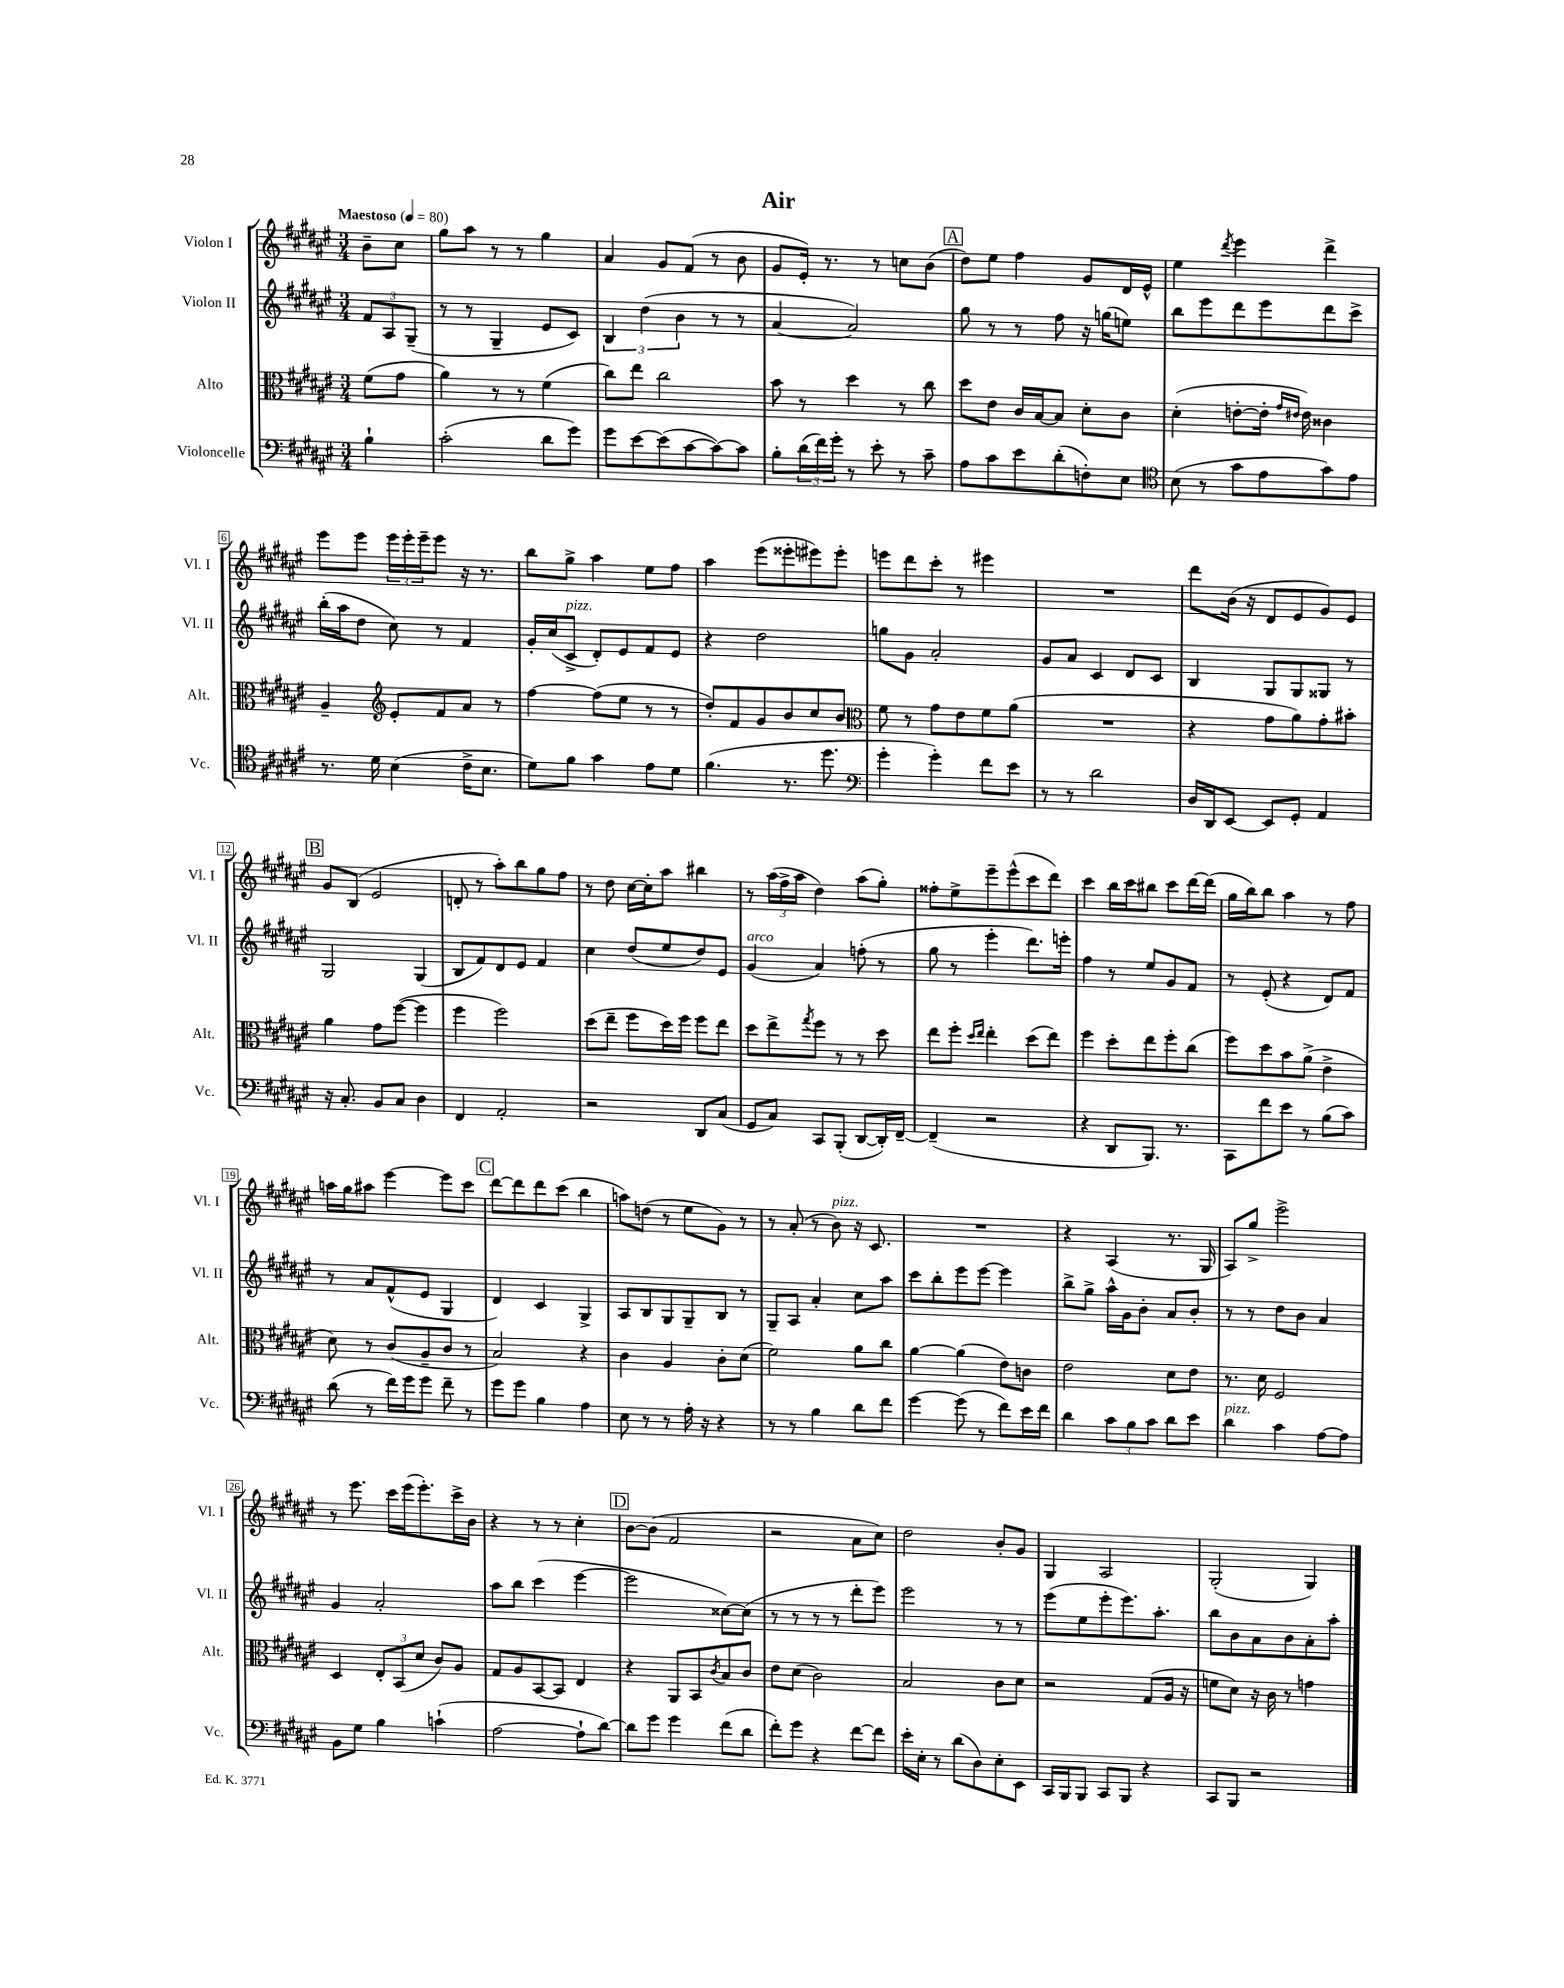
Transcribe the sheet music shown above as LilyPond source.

\header { title = "Air" }
<<
\new StaffGroup <<
\new Staff = "s0" \with { instrumentName = "Violon I" shortInstrumentName = "Vl. I" } {
    \clef treble \key fis \major \numericTimeSignature \time 3/4 \partial 4 \tempo "Maestoso" 4 = 80
    b'8-- cis''8 |
    gis''8 ais''8 r8 r8 gis''4 |
    ais'4 gis'8 fis'8( r8 b'8 |
    gis'8 eis'16-.) r8. r8 c''8 b'8( |
    \mark \markup { \box "A" } dis''8) eis''8 fis''4 gis'8 dis'16 eis'16-^ |
    eis''4 \acciaccatura { dis'''8 } eis'''4 dis'''4-> |
    eis'''8 eis'''8 \tuplet 3/2 { eis'''16 eis'''16-. eis'''16-- } eis'''8 r16 r8. |
    b''8 gis''8-> ais''4 eis''8 fis''8 |
    ais''4 eis'''8( eisis'''8-. eis'''8) eis'''8-. |
    e'''8 dis'''8 cis'''8-. r8 eis'''4 |
    R2. |
    dis'''8 b'16( r16 dis'8 eis'8 gis'8) eis'8 |
    \mark \markup { \box "B" } gis'8 b8( eis'2 |
    d'8-. r8 ais''8-.) b''8 gis''8 fis''8 |
    r8 dis''8 cis''16~ cis''16-. ais''8 bis''4 |
    r8 \tuplet 3/2 { ais''16( fis''16-> ais''16 } dis''4) ais''8( gis''8-.) |
    fisis''8-. eis''8-> eis'''8-- eis'''8-^( cis'''8 dis'''8) |
    cis'''4 b''16 cis'''16 bis''8 cis'''8 dis'''16~ dis'''16( |
    gis''16 b''16) b''8 ais''4 r8 fis''8 |
    a''16 gis''16 ais''8 eis'''4~ eis'''8 cis'''8 |
    \mark \markup { \box "C" } dis'''8~ dis'''8 dis'''8 cis'''8( b''4 |
    a''8) d''8( r8 eis''8 gis'8) r8 |
    r8 ais'8-.( r8 b'8^\markup { \italic "pizz." }) r16 cis'8. |
    R2. |
    r4 ais4( r8. gis16 |
    ais8) gis''8-> eis'''2-> |
    r8 eis'''8. cis'''16 eis'''16( eis'''8.-.) cis'''16-> b'16 |
    r4 r8 r8 cis''4-. |
    \mark \markup { \box "D" } b'8~ b'8( fis'2 |
    r2 ais'8 cis''8) |
    dis''2 b'8-. gis'8 |
    gis4 ais2 |
    gis2-.( gis4) \bar "|." |
}
\new Staff = "s1" \with { instrumentName = "Violon II" shortInstrumentName = "Vl. II" } {
    \clef treble \key fis \major \numericTimeSignature \time 3/4 \partial 4
    \tuplet 3/2 { fis'8 ais8 gis8--( } |
    r8 r8 gis4-- eis'8 cis'8) |
    \tuplet 3/2 { b4 dis''4( b'4 } r8 r8 |
    ais'4~ ais'2) |
    \mark \markup { \box "A" } gis''8 r8 r8 fis''8 r16 g''16( e''8) |
    b''8 eis'''8 dis'''8 eis'''8 dis'''8 cis'''8-> |
    b''16-.( ais''16 dis''8 cis''8) r8 fis'4 |
    gis'16-. cis''16( cis'8->^\markup { \italic "pizz." } dis'8-.) eis'8 fis'8 eis'8 |
    r4 dis''2 |
    g''8 gis'8 ais'2-. |
    gis'8 ais'8 cis'4 dis'8 cis'8 |
    b4 gis8 gis8 gisis8 r8 |
    \mark \markup { \box "B" } gis2 gis4( |
    b8 fis'8) dis'8 eis'8 fis'4 |
    cis''4 dis''8( eis''8 dis''8) eis'8 |
    gis'4^\markup { \italic "arco" }( ais'4) f''8-.( r8 |
    gis''8 r8 eis'''4-. dis'''8.) e'''16-. |
    fis''4 r8 eis''8 gis'8 fis'8 |
    r8 eis'8-.( r4 dis'8) fis'8 |
    r8 ais'8 fis'8-^( eis'8 gis4 |
    \mark \markup { \box "C" } dis'4) cis'4 gis4-> |
    ais8 b8 gis8 gis8-- b8 r8 |
    gis8-- ais8 ais'4-. cis''8 ais''8 |
    cis'''8 b''8-. eis'''8 eis'''8~ eis'''4 |
    b''8-> gis''8-> ais''16-^ gis'16 b'8-. ais'8 b'8-. |
    r8 r8 dis''8 b'8 ais'4 |
    gis'4 ais'2-. |
    ais''8 b''8 cis'''4( eis'''4~ |
    \mark \markup { \box "D" } eis'''2 cisis''8~) cisis''8( |
    r8 r8 r8 r8 dis'''8-. eis'''8) |
    eis'''2 r8 r8 |
    eis'''8( eis''8 eis'''8-. eis'''8.) ais''8.-. |
    b''8 b'8 ais'8 b'8 ais'8-. ais''8-. \bar "|." |
}
\new Staff = "s2" \with { instrumentName = "Alto" shortInstrumentName = "Alt." } {
    \clef alto \key fis \major \numericTimeSignature \time 3/4 \partial 4
    fis'8( gis'8 |
    ais'4) r8 r8 fis'4( |
    cis''8) eis''8 cis''2 |
    b'8 r8 dis''4 r8 cis''8 |
    \mark \markup { \box "A" } dis''8 eis'8 cis'16 b16~ b8 dis'8-. cis'8 |
    dis'4-.( e'8~-. e'16-. \grace { gis'16 eis'16 } eis'16) cisis'4 |
    ais4-- \clef treble eis'8-. fis'8 ais'8 r8 |
    fis''4~ fis''8( eis''8 r8 r8 |
    dis''8-.) fis'8 gis'8 b'8 cis''8 b'8 |
    \clef alto fis'8 r8 gis'8 eis'8 fis'8 ais'8( |
    R2. |
    r4 gis'8 ais'8) gis'8-. bis'8-. |
    \mark \markup { \box "B" } ais'4 gis'8 fis''8~( fis''4 |
    fis''4 fis''2) |
    dis''8( eis''8-- fis''8 dis''16) fis''16 fis''8 eis''8 |
    dis''8 eis''8-> \acciaccatura { gis''8 } fis''8 r8 r8 dis''8 |
    eis''8 fis''8-. \grace { dis''16 eis''16 } eis''4-. dis''8( eis''8) |
    fis''4 dis''8-. eis''8 fis''8-. cis''8( |
    fis''8) dis''8 b'8 ais'8->( eis'4-> |
    dis'8) r8 cis'8( ais8-- cis'8 r8 |
    \mark \markup { \box "C" } b2) r4 |
    cis'4 ais4 cis'8-. dis'8( |
    fis'2) ais'8 cis''8 |
    ais'4~ ais'4( eis'8) c'8 |
    eis'2 dis'8 eis'8 |
    r8. dis'16 fis2 |
    dis4 \tuplet 3/2 { eis8-. b,8( dis'8 } cis'8) ais8 |
    gis8 ais8 b,8~ b,8 eis4 |
    \mark \markup { \box "D" } r4 ais,8 b,8 \acciaccatura { cis'8 } b8 cis'8 |
    eis'8 dis'8( cis'2) |
    b2 cis'8 dis'8 |
    r2 gis8( ais16 r16 |
    f'8 dis'8) r16 cis'16 r8 g'4 \bar "|." |
}
\new Staff = "s3" \with { instrumentName = "Violoncelle" shortInstrumentName = "Vc." } {
    \clef bass \key fis \major \numericTimeSignature \time 3/4 \partial 4
    b4-! |
    cis'2-.( dis'8 gis'8) |
    gis'8 eis'8~ eis'8( cis'8~ cis'8~) cis'8 |
    b8-. \tuplet 3/2 { dis'16( fis'16) gis'16-. } r8 eis'8-. r8 cis'8-- |
    \mark \markup { \box "A" } ais8 cis'8 eis'8 dis'8-.( f8-.) eis8 |
    \clef tenor b8( r8 gis'8 eis'8 gis'8) eis'8 |
    r8. dis'16 b4( cis'16-> b8. |
    dis'8) fis'8 gis'4 eis'8 dis'8 |
    fis'4.( r8. dis''8. |
    \clef bass gis'4-. gis'4-.) fis'8 eis'8 |
    r8 r8 dis'2 |
    dis16 dis,16 eis,8~ eis,8 gis,8-. ais,4 |
    \mark \markup { \box "B" } r16 cis8.-. b,8 cis8 dis4 |
    fis,4 ais,2-. |
    r2 dis,8 cis8( |
    gis,8 cis8) cis,8 b,,8-.( dis,8~ dis,16-.) fis,16~-- |
    fis,4--( r2 |
    r4 dis,8 b,,8.) r8. |
    cis,8 fis'8 eis'8 r8 b8( cis'8) |
    dis'8( r8 fis'16) gis'16 gis'8 fis'8-- r8 |
    \mark \markup { \box "C" } gis'8 gis'8 b4 ais4 |
    eis8 r8 r8 ais16-. r16 r4 |
    r8 r8 b4 dis'8 fis'8 |
    gis'4~ gis'8( r8 fis'8) eis'16 fis'16 |
    dis'4 \tuplet 3/2 { cis'8 b8 cis'8 } dis'8 eis'8 |
    dis'4^\markup { \italic "pizz." } cis'4 ais8~ ais8 |
    b,8 gis8 b4 c'4-!( |
    ais2~ ais8-! dis'8~) |
    \mark \markup { \box "D" } dis'8 gis'8 gis'4 fis'8( dis'8 |
    fis'8-.) gis'8 r4 fis'8~ fis'8 |
    eis'16-. eis16-. r8 dis'8( dis8) eis8-. eis,8 |
    cis,16 b,,16 b,,8 cis,8 b,,8 r4 |
    cis,8 b,,8 r2 \bar "|." |
}
>>
>>
\layout { \context { \Score \override BarNumber.stencil = #(make-stencil-boxer 0.1 0.3 ly:text-interface::print) } }
